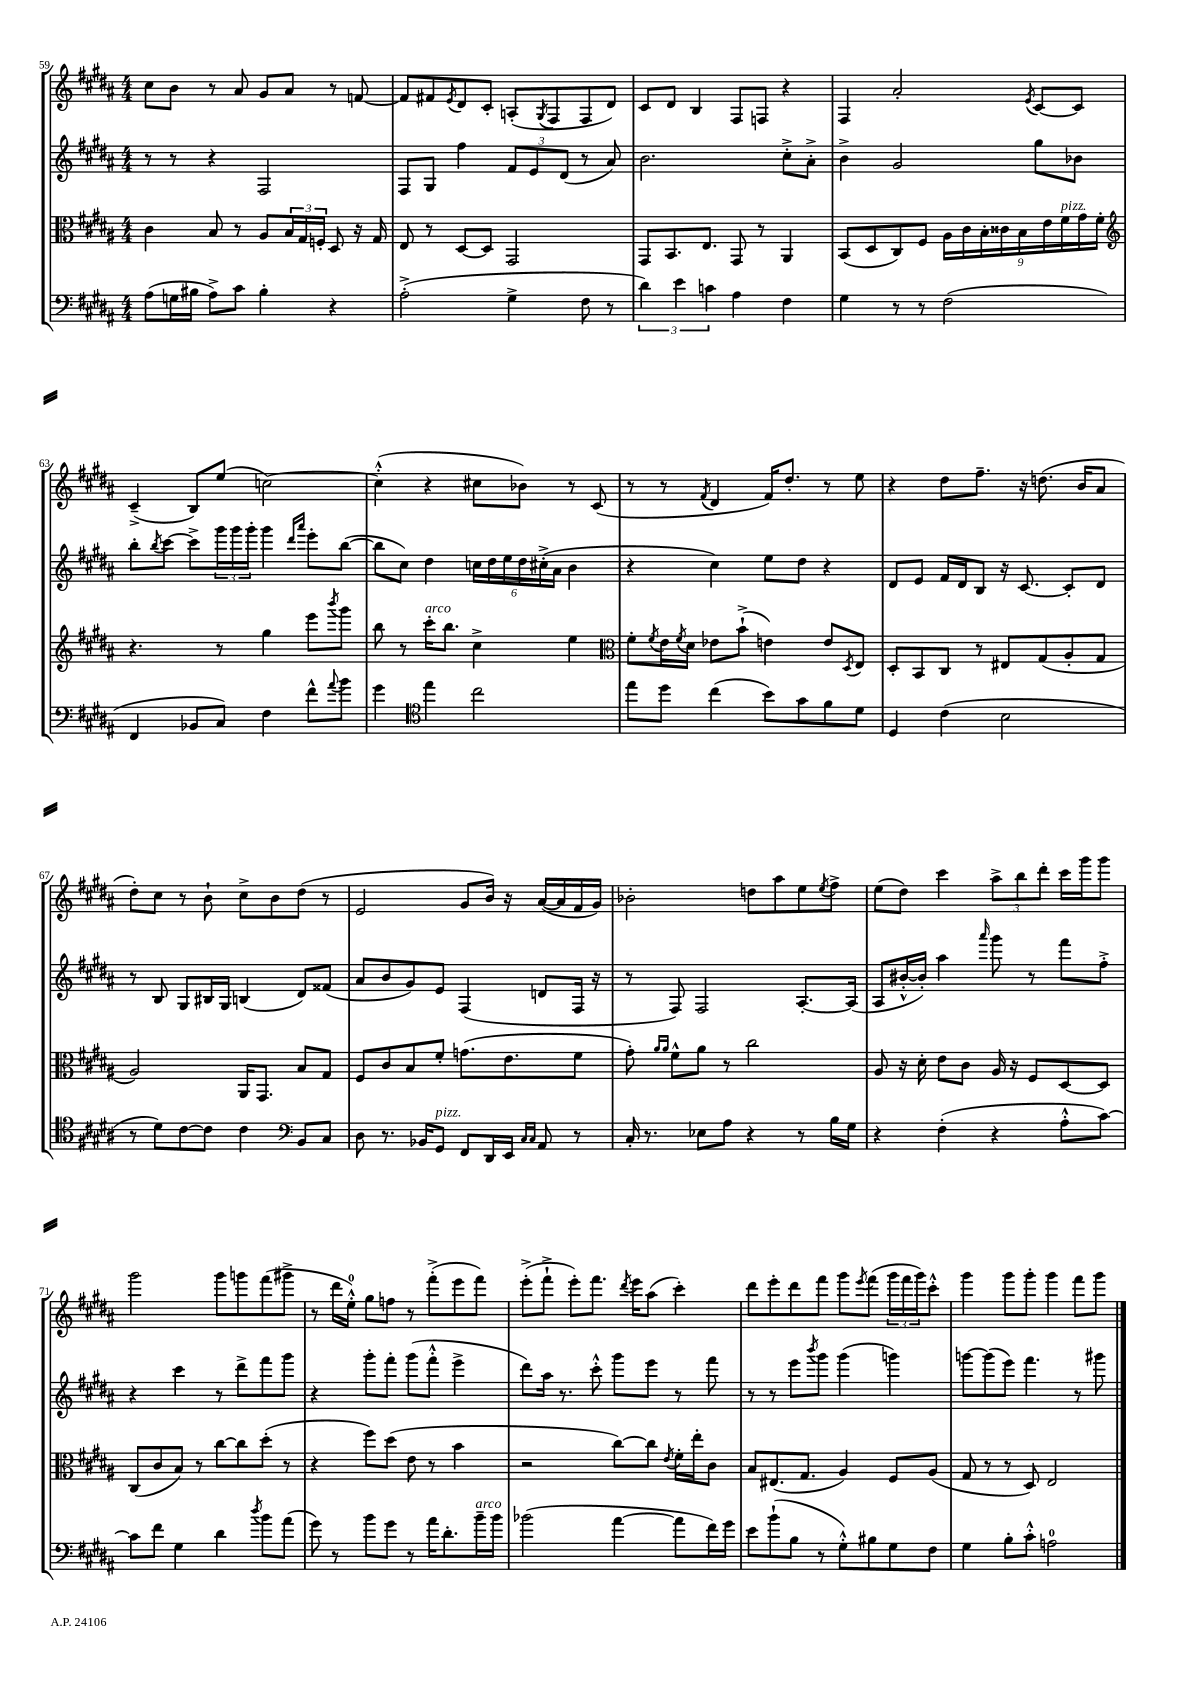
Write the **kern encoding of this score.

**kern	**kern	**kern	**kern
*staff4	*staff3	*staff2	*staff1
*clefF4	*clefC3	*clefG2	*clefG2
*k[f#c#g#d#a#]	*k[f#c#g#d#a#]	*k[f#c#g#d#a#]	*k[f#c#g#d#a#]
*M4/4	*M4/4	*M4/4	*M4/4
(8A#	4c#	8r	8cc#
16G	.	8r	8b
16B#	.	.	.
8A#^)	8B	4r	8r
8c#	8r	.	8a#
4B#'	8A#	2F#	8g#
.	24B	.	8a#
.	24G#	.	.
.	24F'	.	.
4r	8D#	.	8r
.	16r	.	[8f
.	16G#	.	.
=	=	=	=
(2A#'^	8E	8F#	8f]
.	8r	8G#	8f#
.	.	.	8qe
.	[8D#	4ff#	8d#
.	8D#]	.	8c#'
4G#^	2GG#	12f#	(8A'
.	.	12e	.
.	.	.	8qG#
.	.	.	8F#
.	.	(12d#	.
8F#	.	8r	8F#
8r	.	8a#)	8d#)
=	=	=	=
6d#)	8GG#	2.b	8c#
.	8.BB	.	8d#
6e	.	.	.
.	.	.	4B
.	8.E	.	.
6c	.	.	.
4A#	8GG#	.	8F#
.	8r	.	8F
4F#	4AA#	8cc#'^	4r
.	.	8a#'^	.
=	=	=	=
4G#	(8BB	4b^	4F#
.	8D#	.	.
8r	8C#)	2g#	2a#'
8r	8F#	.	.
(2F#	18A#	.	.
.	18c#	.	.
.	18B'	.	.
.	18c##	.	.
.	18B	.	.
.	.	.	8qe
.	.	8gg#	[8c#
.	18e	.	.
.	18f#	.	.
.	.	8b-	8c#]
.	18g#	.	.
.	18f#'	.	.
=	=	=	=
*	*clefG2	*	*
4FF#	4.r	8bb'	(4c#~^
.	.	8qbb	.
.	.	[8ccc#	.
8BB-	.	8ccc#^]	8B)
8C#)	8r	24ggg#	(8ee
.	.	24ggg#	.
.	.	24ggg#'	.
4F#	4gg#	4ggg#	[2cc)
.	.	16qqddd#	.
.	.	16qqaaa#	.
8f#^^	8eee	8eee'	.
8qqa#	8qbbb	.	.
8b	8ggg#	([8bb	.
=	=	=	=
4g#	8bb	8bb]	(4cc'^^]
.	8r	8cc#)	.
*clefC4	*	*	*
4ee	16ccc#'	4dd#	4r
.	8.bb	.	.
2cc#	4cc#^	24cc	8cc#
.	.	24dd#	.
.	.	24ee	.
.	.	24dd#	8b-)
.	.	(24cc#'^	.
.	.	24a#	.
.	4ee	4b	8r
.	.	.	(8c#
=	=	=	=
*	*clefC3	*	*
8ee	8f#'	4r	8r
.	8qf#	.	.
8dd#	16e	.	8r
.	8qf#	.	.
.	16d#	.	.
.	.	.	8qf#
(4cc#	8e-	4cc#)	4d#
.	(8b`^	.	.
8b)	4e)	8ee	16f#)
.	.	.	8.dd#'
8g#	.	8dd#	.
8f#	8e	4r	8r
.	8qD#	.	.
8d#	8E	.	8ee
=	=	=	=
4D#	8D#'	8d#	4r
.	8BB	8e	.
(4c#	8C#	16f#	8dd#
.	.	16d#	.
.	8r	8B	8.ff#~
2B	8E#	16r	.
.	.	[8.c#	16r
.	(8G#	.	(8.dd
.	8A#'	8c#']	.
.	.	.	16b
.	8G#	8d#	8a#
=	=	=	=
8r	2A#)	8r	8dd#')
8d#)	.	8B	8cc#
[8c#	.	8G#	8r
8c#]	.	16B#	8b`
.	.	16G#	.
4c#	16AA#	(4B	8cc#^
.	8.GG#	.	.
.	.	.	8b
*clefF4	*	*	*
8BB	8B	8d#)	(8dd#
8C#	8G#	(8f##	8r
=	=	=	=
8D#	8F#	8a#	2e
8.r	8c#	8b	.
.	8B	8g#)	.
16BB-	.	.	.
8GG#	8f#'	8e	.
8FF#	(8.g	(4F#	8g#
16DD#	.	.	16b)
16EE	8.e	.	16r
16qqC#	.	.	.
16qqC#	.	.	.
8AA#	.	8d	([16a#
.	.	.	16a#]
8r	8f#	16F#	16f#
.	.	16r	16g#)
=	=	=	=
16C#'	8g#')	8r	2b-'
8.r	.	.	.
.	16qqa#	.	.
.	16qqa#	.	.
.	8f#^^	8F#)	.
8E-	8a#	2F#	.
8A#	8r	.	.
4r	2cc#	.	8dd
.	.	.	8aa#
8r	.	[8.A#'	8ee
.	.	.	8qee
16B	.	.	8ff#^
16G#	.	(16A#]	.
=	=	=	=
4r	8A#	8A#	(8ee
.	16r	[16b#'^^	8dd#)
.	16d#'	16b#'])	.
(4F#'	8e	4aa#	4ccc#
.	8c#	.	.
.	.	16qqaaa#	.
4r	16A#	8ggg#	12aa#^
.	16r	.	.
.	.	.	12bb
.	8F#	8r	.
.	.	.	12ddd#'
8A#'^^	[8D#	8fff#	16ccc#
.	.	.	16ggg#
[8c#)	8D#]	8ff#'^	8ggg#
=	=	=	=
8c#]	(8C#	4r	2ggg#
8f#	8c#	.	.
4G#	8B)	4ccc#	.
.	8r	.	.
4d#	[8cc#	8r	8ggg#
.	8cc#]	8ddd#^	8ggg
8qdd#	.	.	.
8b	(8dd#'	8fff#	(8fff#
(8a#	8r	8ggg#	8ggg#^
=	=	=	=
8g#)	4r	4r	8r
8r	.	.	16ddd#
.	.	.	16ee'^^)
8b	8ff#)	8ggg#'	8gg#
8g#	(8dd#	8fff#'	8ff
8r	8e	(8ggg#	8r
16a#	8r	8fff#'^^	(8fff#'^
8.d#'	.	.	.
.	4b	4eee^	8eee
16b~	.	.	8fff#)
16b	.	.	.
=	=	=	=
(2b-	2r	8ddd#)	(8eee'^
.	.	16aa#	8fff#`^
.	.	8.r	.
.	.	.	8eee')
.	.	8ccc#'^^	8.fff#
[4a#	[8cc#)	8ggg#	.
.	.	.	8qddd#
.	.	.	16eee
.	8cc#]	8eee	(8aa#
.	8qe	.	.
8a#]	16f#'	8r	4ccc#')
.	16ee'	.	.
16f#)	8c#	8fff#	.
16g#	.	.	.
=	=	=	=
8e	8B	8r	8ddd#
(8b`	(8.E#	8r	8eee'
8B	.	8eee	8ddd#
.	8.G#	.	.
.	.	8qbbb	.
8r	.	8ggg#	8fff#
8G#'^^)	4A#)	(4ggg#	8ggg#
.	.	.	8qeee
8B#	.	.	(8fff#
8G#	8F#	4ggg)	24ggg#
.	.	.	24fff#
.	.	.	24ggg#)
8F#	(8A#	.	8ccc#'^^
=	=	=	=
4G#	8G#	[8ggg	4ggg#
.	8r	(8ggg]	.
8B'	8r	8eee)	8ggg#
8c#'^^	8D#)	4.fff#	8ggg#'
2A	2E	.	4ggg#
.	.	8r	8fff#
.	.	8ggg#	8ggg#
==	==	==	==
*-	*-	*-	*-
